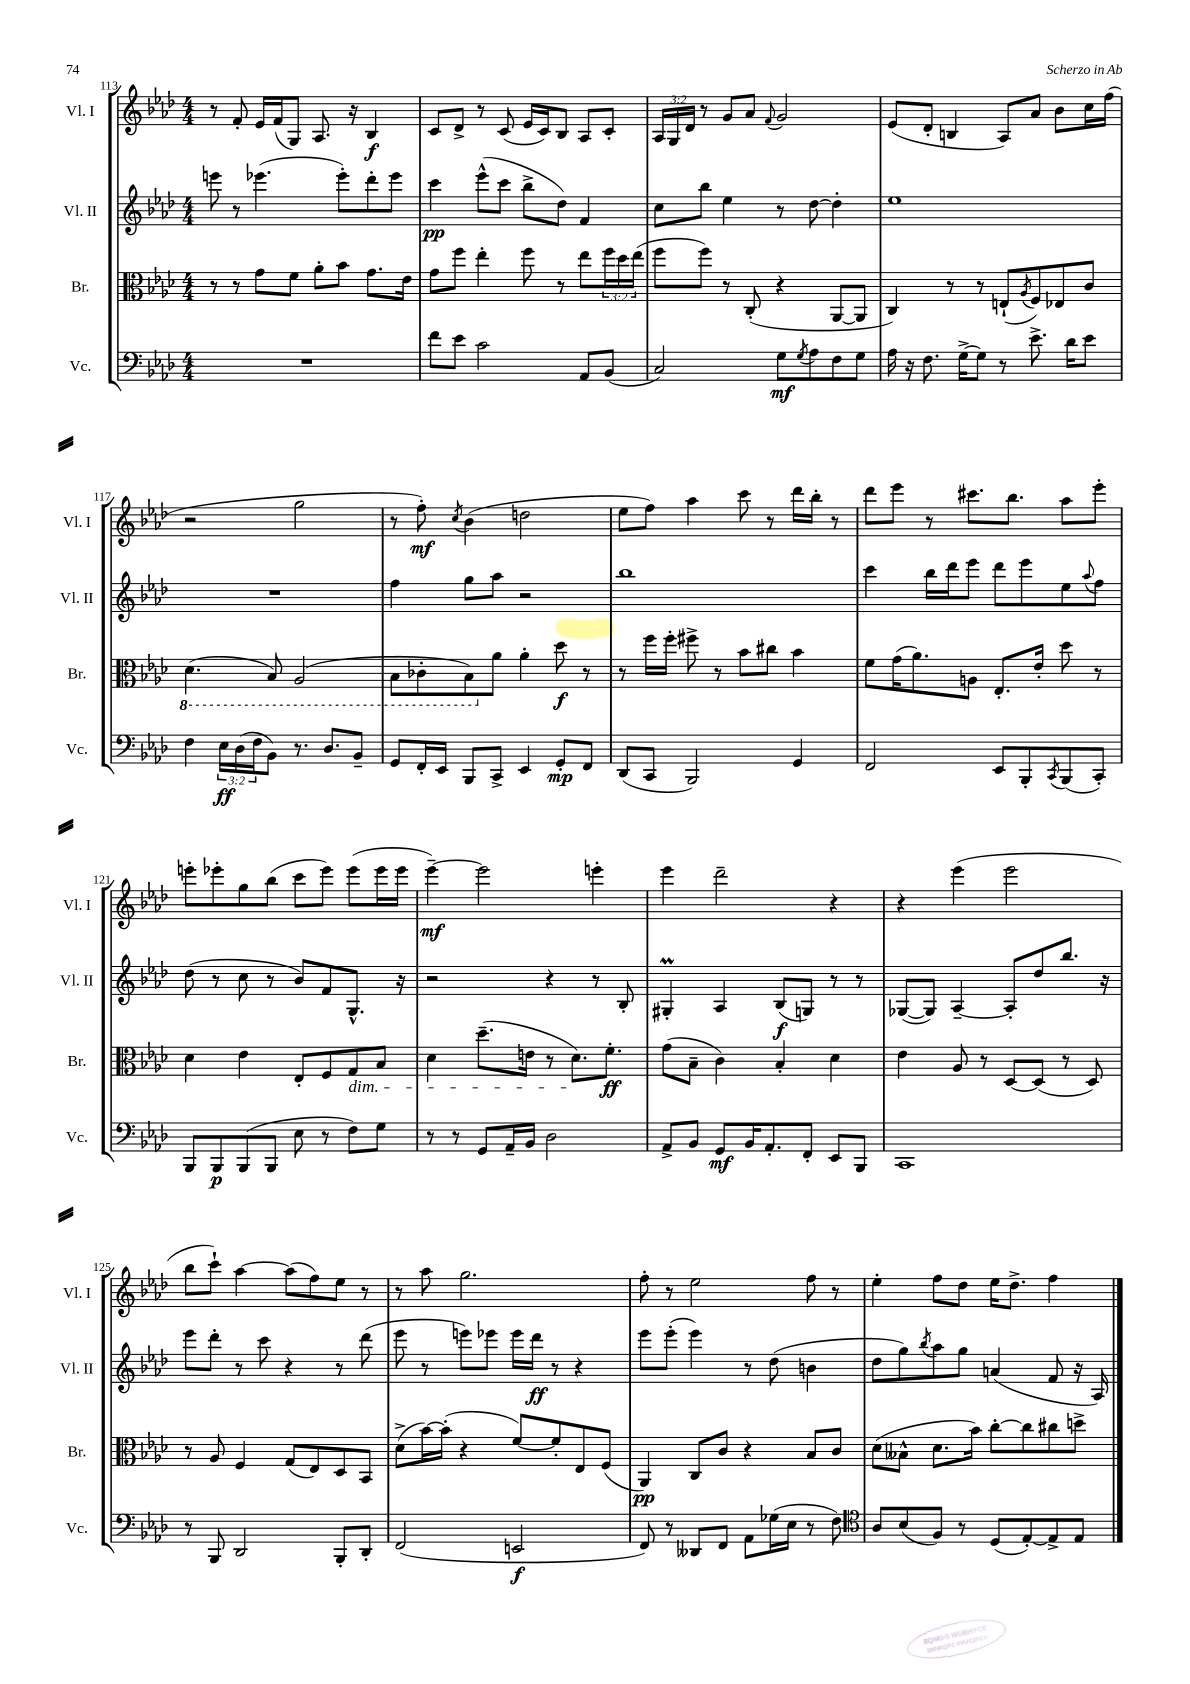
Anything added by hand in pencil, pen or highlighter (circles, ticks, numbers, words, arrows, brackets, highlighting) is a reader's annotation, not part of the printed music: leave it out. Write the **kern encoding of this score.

**kern	**kern	**kern	**kern
*staff4	*staff3	*staff2	*staff1
*clefF4	*clefC3	*clefG2	*clefG2
*k[b-e-a-d-]	*k[b-e-a-d-]	*k[b-e-a-d-]	*k[b-e-a-d-]
*M4/4	*M4/4	*M4/4	*M4/4
1r	8r	8eee	8r
.	8r	8r	8f'
.	8g	(4.eee-	16e-
.	.	.	(16f
.	8f	.	8G)
.	8a-'	.	8.A-
.	8b-	8eee-')	.
.	.	.	16r
.	8.g	8ddd-'	4B-
.	.	8eee-	.
.	16e-	.	.
=	=	=	=
8f	8g	4ccc	8c
8e-	8ff	.	8d-^
2c	4ee-'	(8eee-^^	8r
.	.	8ccc	(8c
.	8ff	8bb-^	16e-
.	.	.	16c)
.	8r	8dd-)	8B-
8AA-	8ee-	4f	8A-
(8BB-	24ff	.	8c'
.	24dd-	.	.
.	(24ee-	.	.
=	=	=	=
2C)	8ff	8cc	24A-
.	.	.	24G
.	.	.	24d-
.	8ff)	8bb-	8r
.	8r	4ee-	8g
.	(8C'	.	8a-
.	.	.	8qqf
8G	4r	8r	2g
8qG	.	.	.
8A-	.	[8dd-	.
8F	[8AA-	4dd-']	.
8G	8AA-]	.	.
=	=	=	=
16A-	4C)	1ee-	(8e-
16r	.	.	.
8.F	.	.	8d-'
.	8r	.	4B
[16G^	.	.	.
8G]	8r	.	.
8r	(8E`	.	8A-)
.	8qA-	.	.
8.e-^	8F)	.	8a-
.	8E-	.	8b-
16d-	.	.	.
8e-	8c	.	16cc
.	.	.	(16ff
=	=	=	=
4F	(4.D-	1r	2r
24E-	.	.	.
(24D-	.	.	.
24F	.	.	.
8BB-)	8BB-)	.	.
8.r	(2AA-	.	2gg
8.D-	.	.	.
8BB-~	.	.	.
=	=	=	=
8GG	8BB-	4ff	8r
16FF'	8C-'	.	8ff')
16EE-	.	.	.
.	.	.	8qcc
8BBB-	8BB-)	8gg	(4b-
8CC^	8a-	8aa-	.
4EE-	4a-'	2r	2dd
8GG'	8dd-	.	.
8FF	8r	.	.
=	=	=	=
(8DD-	8r	1bb-	8ee-
8CC	16ff	.	8ff)
.	16ff'	.	.
2BBB-)	8ff#^	.	4aa-
.	8r	.	.
.	8b-	.	8ccc
.	8cc#	.	8r
4GG	4b-	.	16ddd-
.	.	.	16bb-'
.	.	.	8r
=	=	=	=
2FF	8f	4ccc	8ddd-
.	(16g	.	8eee-
.	8.a-)	.	.
.	.	16bb-	8r
.	.	16ddd-	.
.	8A	8eee-	8.ccc#
8EE-	8.E-'	8ddd-	.
.	.	.	8.bb-
8BBB-'	.	8eee-	.
.	16e-'	.	.
8qCC	.	.	.
(8BBB-	8dd-	8ee-	8aa-
.	.	8qqaa-	.
8CC')	8r	8ff	8eee-'
=	=	=	=
8BBB-	4d-	(8dd-	8eee'
8BBB-	.	8r	8eee-'
(8BBB-	4e-	8cc	8gg
8BBB-	.	8r	(8bb-
8E-	8E-'	8b-)	8ccc
8r	8F	8f	8eee-)
8F)	8G	8.G^^	(8eee-
8G	8B-	.	16eee-
.	.	16r	16eee-
=	=	=	=
8r	4d-	2r	[4eee-~)
8r	.	.	.
8GG	(8.dd-~	.	2eee-]
16AA-~	.	.	.
16BB-	16e	.	.
2D-	8r	4r	.
.	8.d-)	.	.
.	.	8r	4eee'
.	8.f'	.	.
.	.	8B-'	.
=	=	=	=
8AA-^	(8g	4G#'	4eee-
8BB-	8B-~	.	.
8GG	4c)	4A-	2ddd-~
16BB-	.	.	.
8.AA-'	.	.	.
.	4B-'	(8B-	.
8FF'	.	8G)	.
8EE-	4d-	8r	4r
8BBB-	.	8r	.
=	=	=	=
1CC	4e-	([8G-	4r
.	.	8G-])	.
.	8A-	[4A-~	(4eee-
.	8r	.	.
.	[8D-	8A-']	2eee-
.	(8D-]	8dd-	.
.	8r	8.bb-	.
.	8D-)	.	.
.	.	16r	.
=	=	=	=
8r	8r	8eee-	8bb-
8BBB-	8A-	8ddd-'	8ccc`)
2DD-	4F	8r	[4aa-
.	.	8ccc	.
.	(8G	4r	(8aa-]
.	8E-)	.	8ff)
8BBB-'	8D-	8r	8ee-
8DD-'	8BB-	(8ddd-	8r
=	=	=	=
(2FF	(8d-^	8eee-	8r
.	[16b-)	8r	8aa-
.	(16b-']	.	.
.	4r	8eee)	2.gg
.	.	8eee-	.
2EE	[8f)	16eee-	.
.	.	16ddd-	.
.	8f']	8r	.
.	8E-	4r	.
.	(8F	.	.
=	=	=	=
8FF)	4AA-)	8eee-	8ff'
8r	.	(8eee-'	8r
8DD--	8C	4eee-)	2ee-
8FF	8c	.	.
8AA-	4r	8r	.
(16G-	.	(8dd-	.
16E-	.	.	.
8r	8B-	4b	8ff
8F)	8c	.	8r
=	=	=	=
*clefC4	*	*	*
8A-	(8d-	8dd-	4ee-'
(8B-	8B--^^	8gg)	.
.	.	8qbb-	.
8F)	8.d-	8aa-	8ff
8r	.	8gg	8dd-
.	16b-)	.	.
(8D-	[8cc'	(4a	16ee-
.	.	.	8.dd-^
[8E-')	8cc]	.	.
8E-^]	8cc#	8f	4ff
8E-	8dd^	16r	.
.	.	16A-)	.
==	==	==	==
*-	*-	*-	*-
